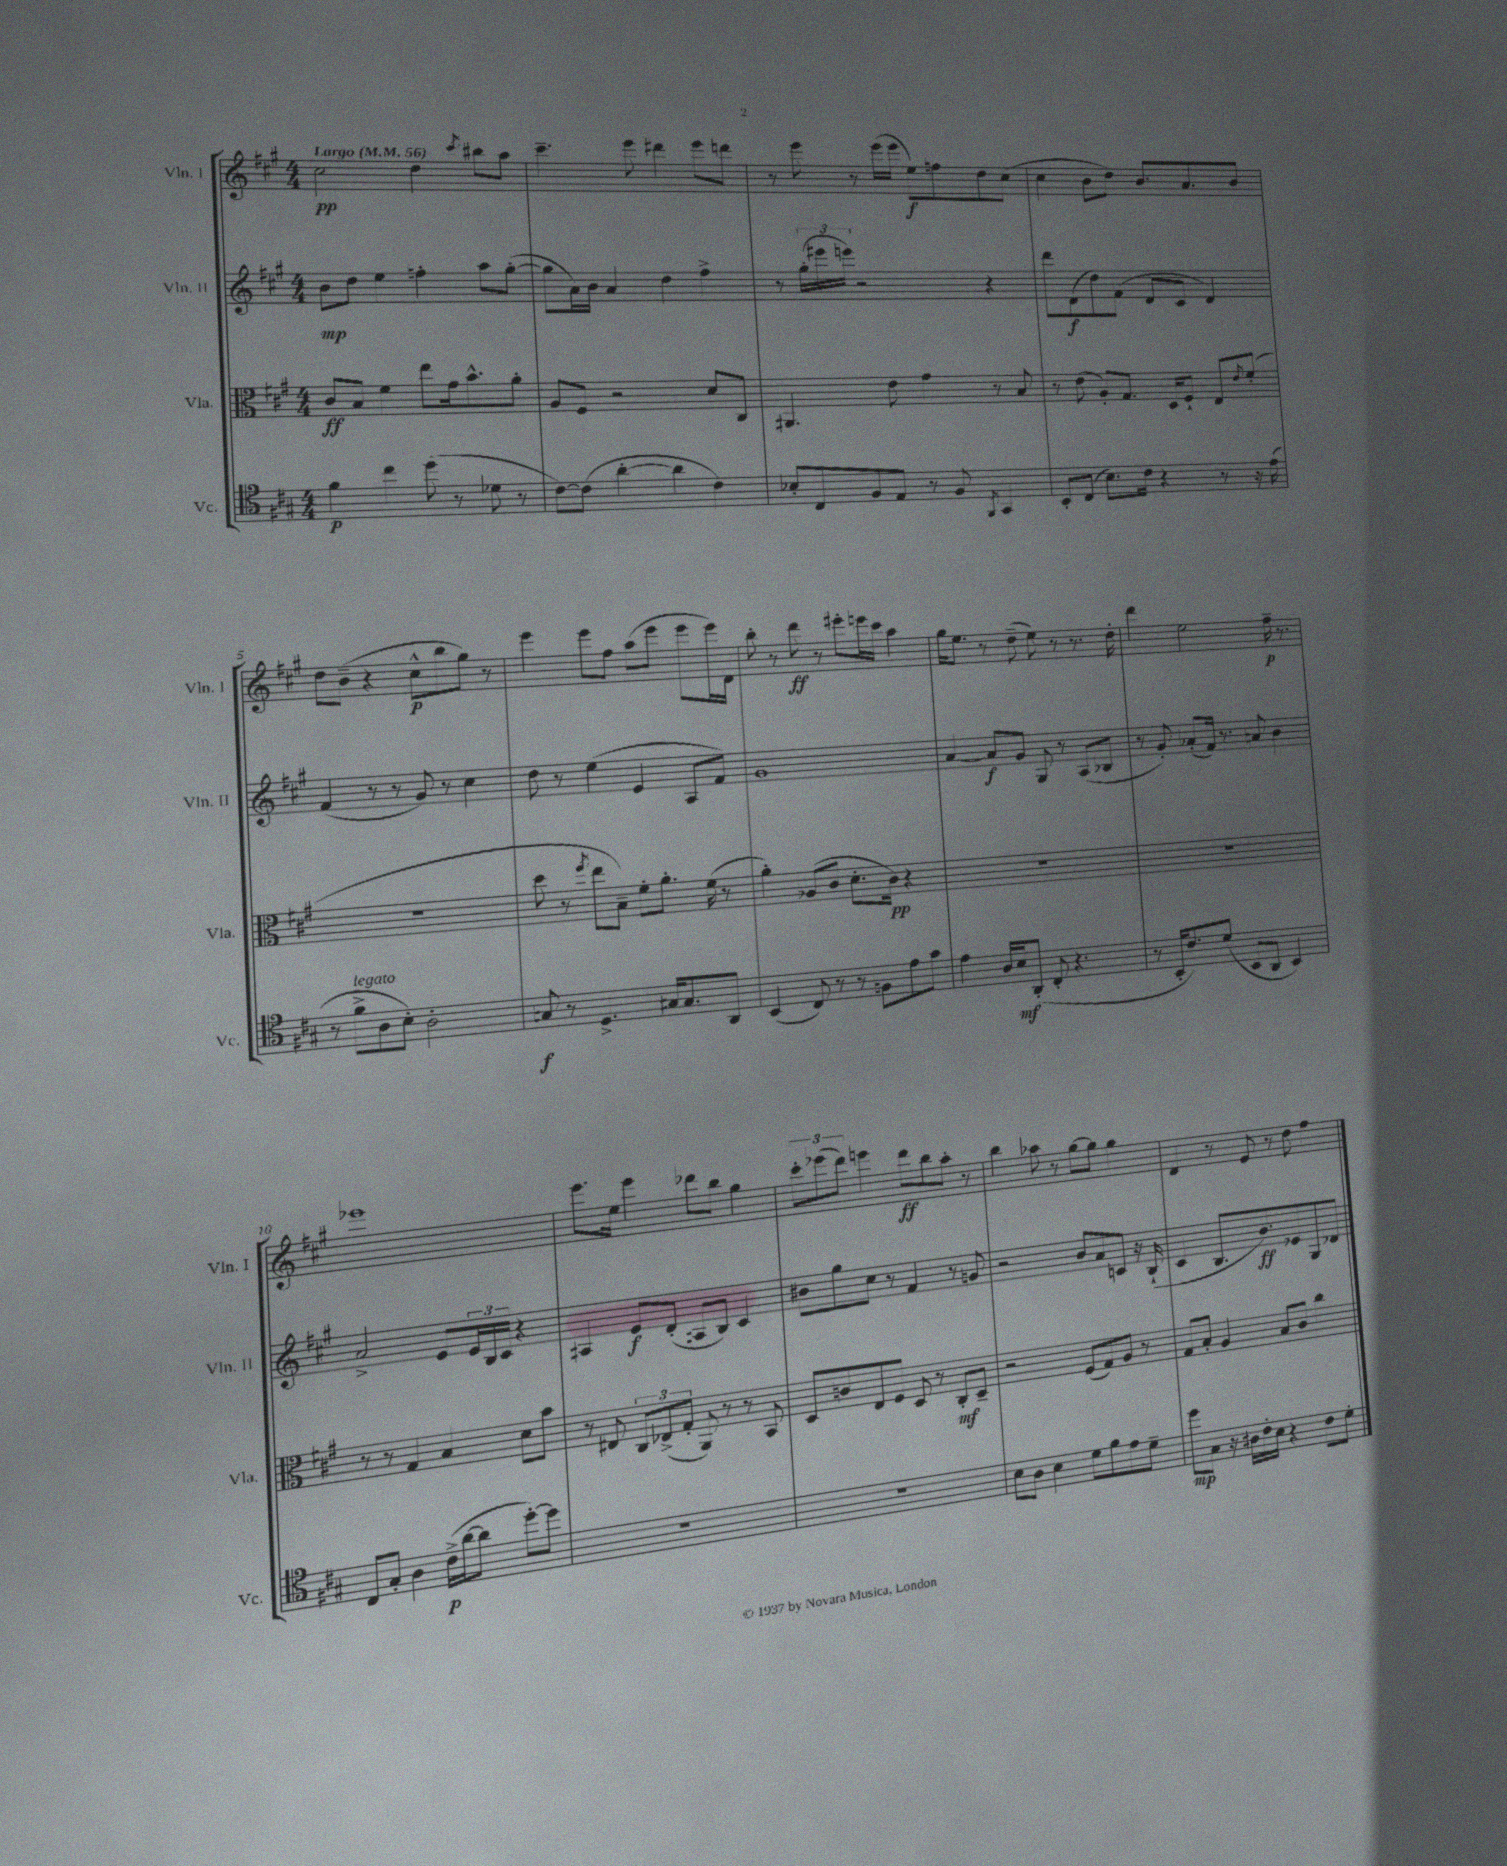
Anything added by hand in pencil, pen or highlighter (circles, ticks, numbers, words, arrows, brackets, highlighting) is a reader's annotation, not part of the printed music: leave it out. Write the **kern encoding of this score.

**kern	**kern	**kern	**kern
*staff4	*staff3	*staff2	*staff1
*clefC4	*clefC3	*clefG2	*clefG2
*k[f#c#g#]	*k[f#c#g#]	*k[f#c#g#]	*k[f#c#g#]
*M4/4	*M4/4	*M4/4	*M4/4
*MM56	*MM56	*MM56	*MM56
4f#	8c#	8b	2cc#
.	8B	8dd	.
4cc#	4f#	4ee	.
(8dd	8ee	4ff'	4dd
8r	16g#	.	.
.	8.b^^	.	.
.	.	.	8qccc#
8d-	.	8aa	8bb#
8r	8a'	([8gg#'	8aa
=	=	=	=
[8c#)	8A	8gg#]	4.ccc#~
(8c#]	8F#	16a)	.
.	.	16b	.
[4a'	2r	4a	.
.	.	.	8eee
4a]	.	4dd	4ddd#
4c#)	8d	4ff#^	8eee
.	8C#	.	8ddd
=	=	=	=
8B-'	4.AA#	8r	8r
8C#	.	(24gg#'	8eee
.	.	24eee#	.
.	.	24eee)	.
8F#	.	2r	8r
8E	8e	.	(16eee
.	.	.	16eee
8r	4g#	.	8ee)
8F#	.	.	8ff
8qFF#	.	.	.
4GG#	8r	4r	8dd
.	8B	.	(8cc#
=	=	=	=
8BB'	8r	8ddd	4cc#
(8C#	(8e	(8d	.
8.B)	8A')	8dd)	8b
.	8.G#	(8f#	8dd)
16c#	.	.	.
4r	.	8d	8.b
.	16D	.	.
.	8F#`	8c#	.
.	.	.	8.a
8r	8E	4d)	.
.	8qe	.	.
16r	(8f#'	.	8b
(16e	.	.	.
=	=	=	=
8r	1r	(4f#	8dd
8f#^	.	.	(8b~
8A	.	8r	4r
8B')	.	8r	.
2A'	.	8g#)	8cc#^^
.	.	8r	8bb
.	.	4cc#	8gg#)
.	.	.	8r
=	=	=	=
8G	8dd	8dd	4eee
8r	8r	8r	.
.	8qff#	.	.
4.D^	8ee	(4ee	8eee
.	8B~)	.	8ff#
.	8f#'	4e	(8aa
16G#	8.a'	.	8eee
8.G#	.	.	.
.	.	8A	8eee
.	(16f#	.	.
8AA	8r	8f#)	16eee)
.	.	.	16d
=	=	=	=
(4BB	4a')	1g#	8bb'
.	.	.	8r
8C#)	(8A-	.	8ddd
8r	8c#	.	8r
8r	8.d'	.	8eee#'
8F	.	.	16eee
.	16c#)	.	16ccc#
8e	4r	.	4aa
8g#	.	.	.
=	=	=	=
4e	1r	[4a	16gg#
.	.	.	8.ee
16A	.	8a]	8r
16B	.	.	.
(8AA'	.	8g#	(8dd~
8C#'	.	8G#	8ee)
4.r	.	8r	8r
.	.	(8A	8.r
.	.	8B-	.
.	.	.	16dd'
=	=	=	=
8r	1r	8r	4ddd
16BB'	.	8g#')	.
8.c#)	.	.	.
.	.	(8a-'	2ee
(8d	.	16f#)	.
.	.	8.r	.
8BB	.	.	.
8AA	.	8a	.
4BB)	.	4b	16ff#~
.	.	.	8.r
=	=	=	=
8C#	8r	2a^	1eee-
8G#'	8r	.	.
4A	4G#	.	.
(16c#^	4B	8e	.
[16a	.	.	.
8a]	.	24e	.
.	.	24B	.
.	.	24c#	.
[8dd')	8d	4r	.
8dd]	8b	.	.
=	=	=	=
1r	8r	4A#	8.eee
.	8E#	.	.
.	.	.	16ee
.	12C#	8e	4eee
.	(12E-^	.	.
.	.	(8d'	.
.	12G#'	.	.
.	8AA)	8A	8ddd-
.	8r	8B)	8bb
.	8r	4c#	4gg#
.	8BB	.	.
=	=	=	=
1r	8D	8b#	12ccc#'
.	.	.	(12eee-
.	8c	8gg#	.
.	.	.	12ddd)
.	8E	8cc#	4eee
.	8F#	8r	.
.	8D	4f#	8ddd
.	8r	.	8bb
.	8C#'	8r	8aa'
.	8D~	8g	8r
=	=	=	=
8B	2r	2r	4bb
8A	.	.	.
4B	.	.	8aa-
.	.	.	8r
8d	(8F#	8b	[8gg#
8f#	8G#)	8a	8gg#]
8e	8A	8c	4gg#
8d~	8r	16r	.
.	.	(16B`	.
=	=	=	=
8dd	8G#	4c#	4d
8G#	8B'	.	.
16r	4A	8.B	8r
16A#	.	.	.
16c#'	.	.	8e
16B	.	8.b)	.
4r	8B	.	8r
.	8c#	8e-	8dd
8c#	4cc#	8G#	4ff#
8d'	.	8d-	.
==	==	==	==
*-	*-	*-	*-
